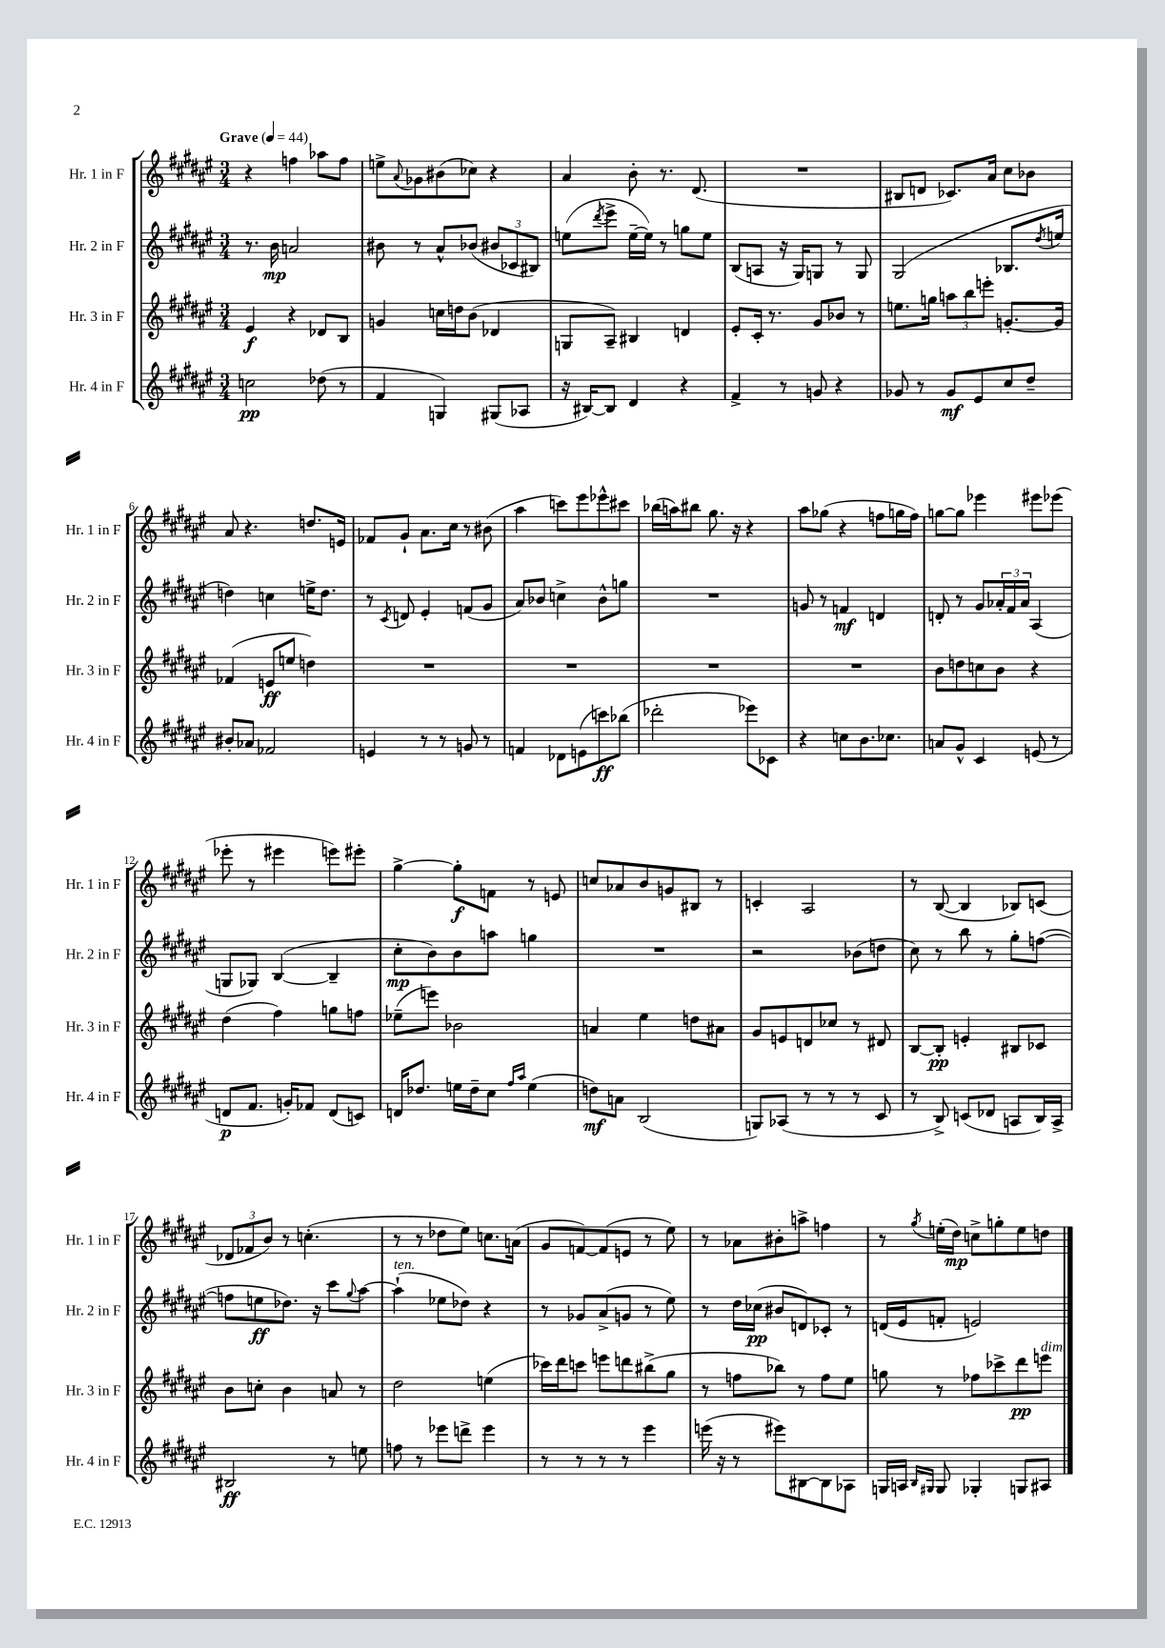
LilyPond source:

<<
\new StaffGroup <<
\new Staff = "s0" \with { instrumentName = "Hr. 1 in F" shortInstrumentName = "Hr. 1 in F" } {
    \clef treble \key fis \major \numericTimeSignature \time 3/4 \tempo "Grave" 4 = 44
    r4 f''4 aes''8 f''8 |
    e''8-> \appoggiatura { ais'8 } ges'8 bis'8( ces''8) r4 |
    ais'4 b'8-. r8. dis'8.( |
    R2. |
    bis8 d'8 ces'8.) ais'16 cis''8 bes'8 |
    ais'8 r4. d''8. e'16 |
    fes'8 gis'8-! ais'8. cis''16 r8 bis'8( |
    ais''4 c'''8) eis'''8 ees'''8-^ cis'''8 |
    bes''16( a''16) bis''8 gis''8. r16 r4 |
    ais''8 ges''8( r4 f''8 g''16 f''16) |
    g''8~ g''8 ees'''4 eis'''8 ees'''8( |
    ees'''8-. r8 eis'''4 e'''8) eis'''8-. |
    gis''4~-> gis''8-.\f f'8 r8 e'8 |
    c''8 aes'8 b'8 g'8 bis8 r8 |
    c'4-. ais2 |
    r8 b8~( b4 bes8) c'8( |
    \tuplet 3/2 { des'8 fes'8 b'8) } r8 c''4.-.( |
    r8 r8 des''8 eis''8) c''8. a'16( |
    gis'8 f'8~) f'8( e'8 r8 eis''8) |
    r8 aes'8 bis'8-. a''8-> f''4 |
    r8 \acciaccatura { gis''8 } e''16-.( dis''16\mp) c''8-> g''8-. e''8 d''8 \bar "|." |
}
\new Staff = "s1" \with { instrumentName = "Hr. 2 in F" shortInstrumentName = "Hr. 2 in F" } {
    \clef treble \key fis \major \numericTimeSignature \time 3/4
    r8. b'16\mp a'2 |
    bis'8 r8 ais'8-^ bes'8( \tuplet 3/2 { bis'8 ces'8 bis8) } |
    e''8( \acciaccatura { dis'''8 } eis'''8-> e''16~-- e''16) r8 g''8 e''8 |
    b8( a8 r16 gis16) g8 r8 g8 |
    gis2( bes8. \acciaccatura { dis''8 } e''16 |
    d''4) c''4 e''16-> d''8. |
    r8 \acciaccatura { cis'8 } d'8 eis'4-. f'8( gis'8 |
    ais'8) bes'8 c''4-> bes'8-^ g''8 |
    R2. |
    g'8 r8 f'4\mf d'4 |
    d'8-. r8 gis'8 \tuplet 3/2 { aes'16-. fis'16 aes'16 } ais4( |
    g8 ges8) b4~( b4-- |
    cis''8-.\mp b'8) b'8 a''8 g''4 |
    R2. |
    r2 bes'8( d''8 |
    cis''8) r8 b''8 r8 gis''8-. f''8~( |
    f''8 e''8\ff des''8.) r16 cis'''8 \appoggiatura { gis''8 } ais''8~ |
    ais''4-!^\markup { \italic "ten." }( ees''8 des''8) r4 |
    r8 ges'8 ais'8->( g'8 r8 eis''8) |
    r8 dis''16 ces''16\pp( bis'8 d'8) ces'8-. r8 |
    d'16( eis'16 f'8-. e'2) \bar "|." |
}
\new Staff = "s2" \with { instrumentName = "Hr. 3 in F" shortInstrumentName = "Hr. 3 in F" } {
    \clef treble \key fis \major \numericTimeSignature \time 3/4
    eis'4\f r4 des'8 b8 |
    g'4 c''16 d''16 b'8( des'4 |
    g8 ais8--) bis4 d'4 |
    eis'8-. cis'16-. r8. gis'8 bes'8 r8 |
    e''8. g''16 \tuplet 3/2 { a''8 b''8 e'''8-. } g'8.~-. g'16 |
    fes'4( e'8\ff e''8 d''4) |
    R2. |
    R2. |
    R2. |
    R2. |
    b'8 d''8 c''8 b'8 r4 |
    dis''4( fis''4) g''8 f''8 |
    ees''8--( e'''8) bes'2 |
    a'4 eis''4 d''8 ais'8 |
    gis'8 e'8 d'8 ces''8 r8 dis'8 |
    b8~ b8-.\pp e'4-. bis8 ces'8 |
    b'8 c''8-. b'4 a'8 r8 |
    dis''2 e''4( |
    ces'''16) dis'''16 c'''8 e'''8 d'''8 bis''8->( gis''8 |
    r8 f''8 bes''8) r8 f''8 eis''8 |
    g''8 r8 fes''8 ces'''8-> dis'''8\pp e'''8^\markup { \italic "dim." } \bar "|." |
}
\new Staff = "s3" \with { instrumentName = "Hr. 4 in F" shortInstrumentName = "Hr. 4 in F" } {
    \clef treble \key fis \major \numericTimeSignature \time 3/4
    c''2\pp des''8( r8 |
    fis'4 g4) gis8( aes8 |
    r16 bis16~) bis8 dis'4 r4 |
    fis'4-> r8 g'8 r4 |
    ges'8 r8 ges'8\mf eis'8 cis''8 dis''8-- |
    bis'8-. aes'8 fes'2 |
    e'4 r8 r8 g'8 r8 |
    f'4 des'8 e'8( c'''8\ff) bes''8( |
    des'''2-. ees'''8) ces'8 |
    r4 c''8 b'8. ces''8. |
    a'8 gis'8-^ cis'4 e'8( r8 |
    d'8\p fis'8. g'16-.) fes'8 d'8( c'8) |
    d'16 des''8. e''16 des''16-- cis''8 \grace { fis''16 ais''16 } e''4( |
    d''8\mf) a'8 b2( |
    g8) aes8( r8 r8 r8 cis'8 |
    r8 b8->) c'8( des'8 a8 b16) a16-> |
    bis2\ff r8 e''8 |
    f''8 r8 ees'''8 d'''8-> ees'''4 |
    r8 r8 r8 r8 eis'''4 |
    e'''16( r16 r8 eis'''8) bis8~ bis8 aes8 |
    g16 a16 \grace { b16 gis16 } gis8 ges4-. g8 ais8 \bar "|." |
}
>>
>>
